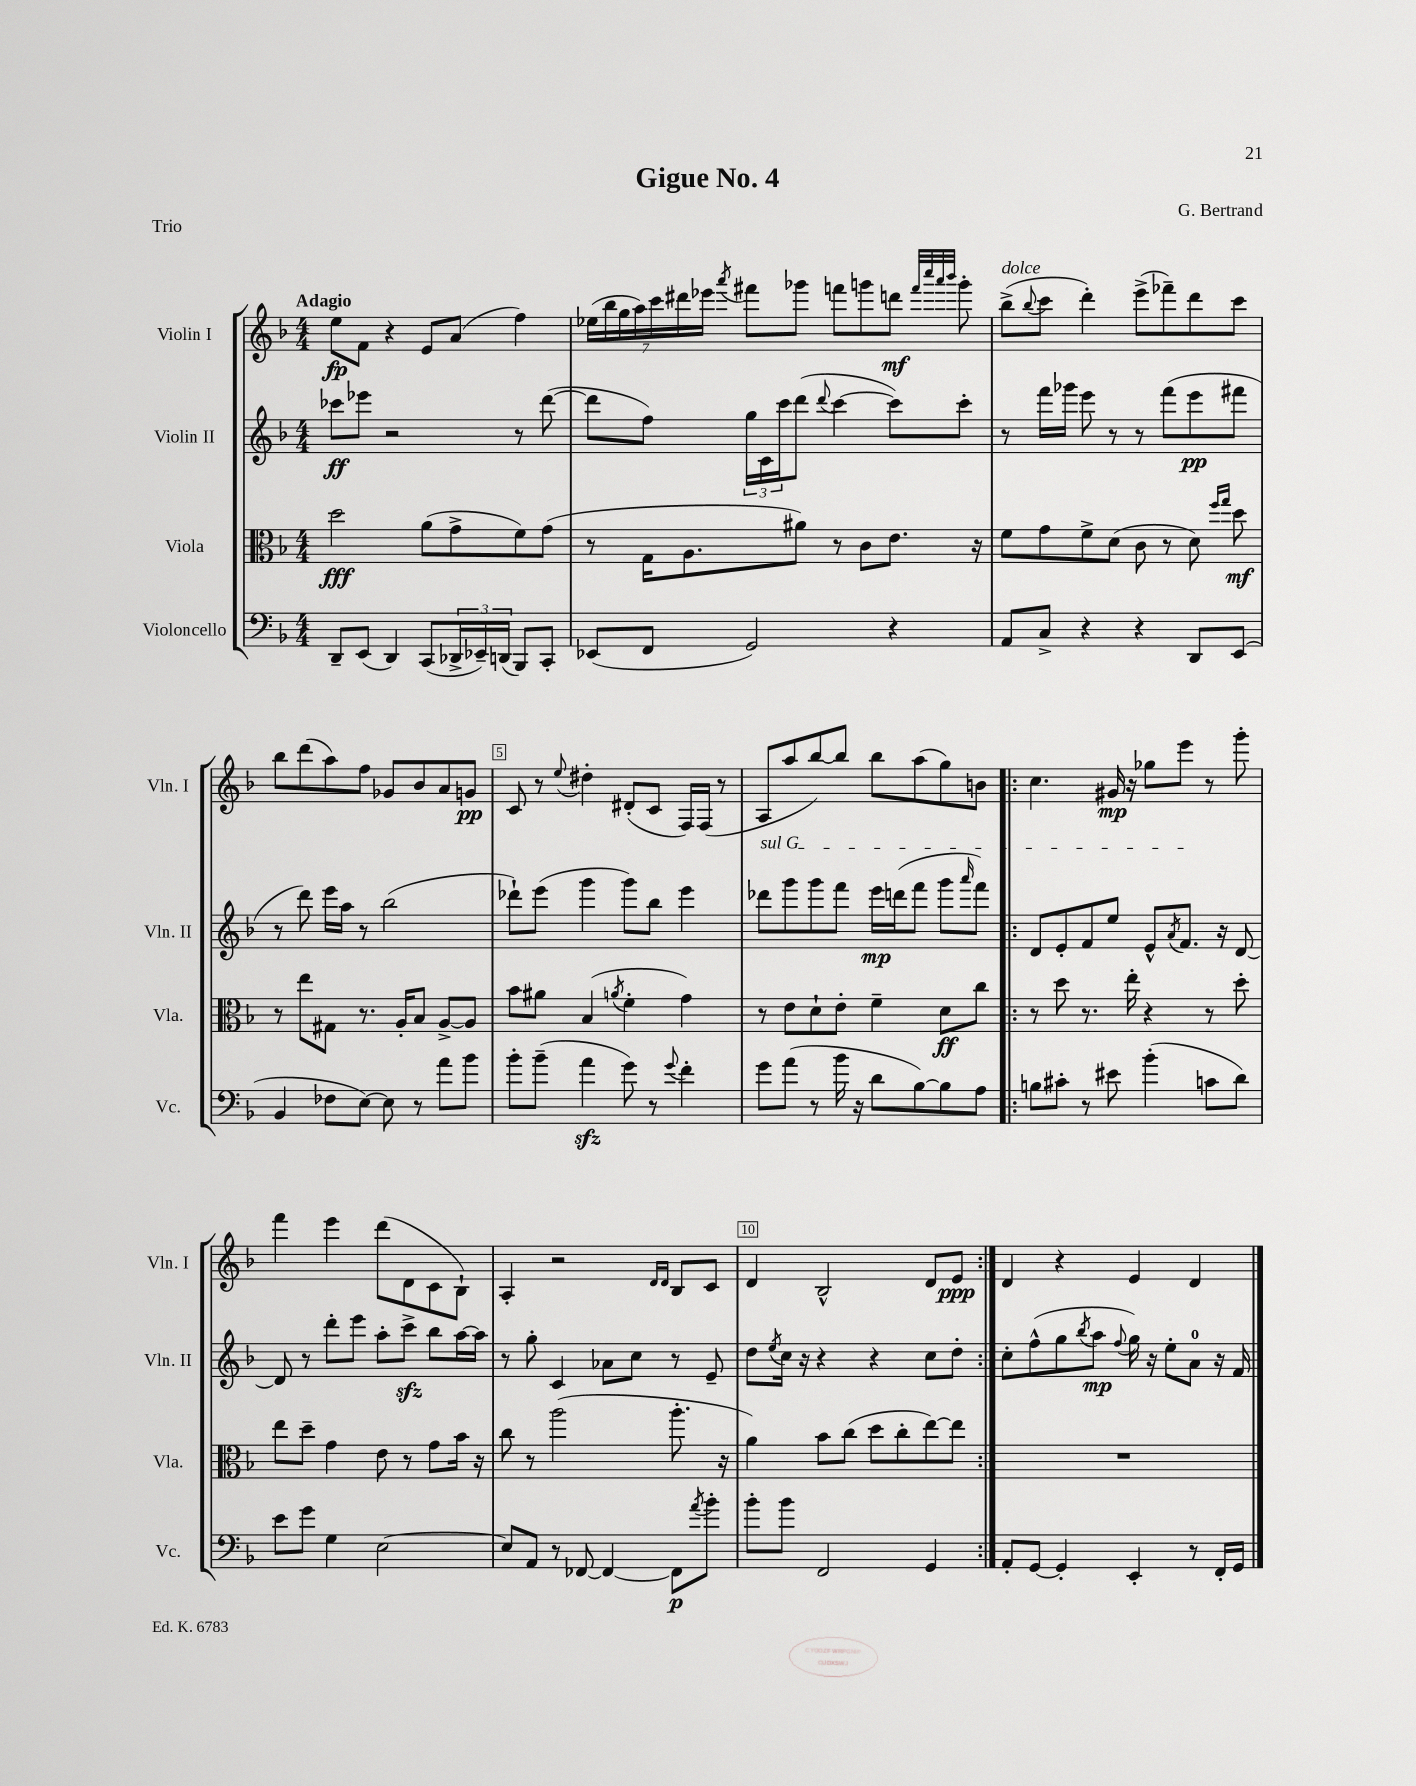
\header { title = "Gigue No. 4" composer = "G. Bertrand" piece = "Trio" }
<<
\new StaffGroup <<
\new Staff = "s0" \with { instrumentName = "Violin I" shortInstrumentName = "Vln. I" } {
    \clef treble \key f \major \numericTimeSignature \time 4/4 \tempo "Adagio"
    e''8\fp f'8 r4 e'8 a'8( f''4) |
    \tuplet 7/4 { ees''16( bes''16 g''16 a''16) c'''16 dis'''16 ees'''16 } \acciaccatura { a'''8 } fis'''8 ges'''8 f'''8 g'''8 d'''8\mf \grace { f'''32 c''''32 a'''32 bes'''32 } g'''8-. |
    bes''8->^\markup { \italic "dolce" }( \appoggiatura { bes''8 } c'''8 d'''4-.) e'''8->( fes'''8--) d'''8 c'''8 |
    bes''8 d'''8( a''8) f''8 ges'8 bes'8 a'8 g'8\pp |
    c'8 r8 \appoggiatura { e''8 } dis''4-. dis'8-.( c'8 f16) f16( r8 |
    a8 a''8 bes''8~) bes''8 bes''8 a''8( g''8) b'8 |
    \repeat volta 2 { c''4. gis'16\mp r16 ges''8 e'''8 r8 g'''8-. |
    f'''4 e'''4 d'''8( d'8 c'8 bes8-!) |
    a4-. r2 \grace { d'16 d'16 } bes8 c'8 |
    d'4 bes2-^ d'8 e'8\ppp | }
    d'4 r4 e'4 d'4 \bar "|." |
}
\new Staff = "s1" \with { instrumentName = "Violin II" shortInstrumentName = "Vln. II" } {
    \clef treble \key f \major \numericTimeSignature \time 4/4
    ces'''8\ff ees'''8 r2 r8 d'''8~( |
    d'''8 f''8) \tuplet 3/2 { g''16 c'16 c'''16 } d'''8( \appoggiatura { d'''8 } c'''4~ c'''8) c'''8-. |
    r8 f'''16 ges'''16 e'''8 r8 r8 f'''8( e'''8\pp fis'''8 |
    r8 d'''8) e'''16 a''16 r8 bes''2( |
    des'''8-!) e'''8( g'''4 g'''8) bes''8 e'''4 |
    \once \override TextSpanner.bound-details.left.text = \markup { \italic "sul G" } des'''8\startTextSpan g'''8 g'''8 f'''8 e'''16\mp d'''16( f'''8 g'''8 \grace { a'''16 } f'''8) |
    \repeat volta 2 { d'8 e'8-. f'8 e''8 e'8-^ \acciaccatura { a'8 } f'8.\stopTextSpan r16 d'8~ |
    d'8 r8 d'''8-. e'''8 a''8-. c'''8->\sfz bes''8 a''16~ a''16 |
    r8 g''8-. c'4 aes'8 c''8 r8 e'8-- |
    d''8 \acciaccatura { e''8 } c''16 r16 r4 r4 c''8 d''8-. | }
    c''8-. f''8-^( g''8 \acciaccatura { bes''8 } a''8\mp \appoggiatura { f''8 } g''16) r16 e''8-. a'8-0 r16 f'16 \bar "|." |
}
\new Staff = "s2" \with { instrumentName = "Viola" shortInstrumentName = "Vla." } {
    \clef alto \key f \major \numericTimeSignature \time 4/4
    d''2\fff a'8( g'8-> f'8) g'8( |
    r8 g16 a8. ais'8) r8 c'8 e'8. r16 |
    f'8 g'8 f'8-> d'8( c'8 r8 d'8) \grace { f''16 g''16 } d''8\mf |
    r8 e''8 gis8 r8. a16-. bes8 a8~-> a8 |
    bes'8 ais'8 bes4( \acciaccatura { a'8 } f'4-. g'4) |
    r8 e'8 d'8-! e'8-. f'4-- d'8\ff c''8 |
    \repeat volta 2 { r8 d''8 r8. e''16-. r4 r8 d''8-. |
    e''8 d''8-- g'4 e'8 r8 g'8 bes'16 r16 |
    c''8 r8 a''2( a''8.-. r16 |
    a'4) bes'8 c''8( d''8 c''8-. e''8~) e''8 | }
    R1 \bar "|." |
}
\new Staff = "s3" \with { instrumentName = "Violoncello" shortInstrumentName = "Vc." } {
    \clef bass \key f \major \numericTimeSignature \time 4/4
    d,8-- e,8( d,4) c,8( \tuplet 3/2 { des,16-> ees,16--) d,16( } bes,,8) c,8-. |
    ees,8( f,8 g,2) r4 |
    a,8 c8-> r4 r4 d,8 e,8( |
    bes,4 fes8 e8~) e8 r8 a'8 bes'8 |
    bes'8-. bes'8--( a'4\sfz g'8) r8 \appoggiatura { g'8 } f'4-. |
    g'8 a'8( r8 bes'16 r16 d'8 bes8~) bes8 a8 |
    \repeat volta 2 { b8 cis'8-. r8 eis'8 bes'4-.( c'8 d'8) |
    e'8 g'8 g4 e2~ |
    e8 a,8 r8 fes,8~ fes,4~ fes,8\p \acciaccatura { a'8 } bes'8-. |
    bes'8-. bes'8 f,2 g,4 | }
    a,8-. g,8~ g,4-. e,4-. r8 f,16-. g,16 \bar "|." |
}
>>
>>
\layout { \context { \Score \override BarNumber.break-visibility = ##(#f #t #t) barNumberVisibility = #(every-nth-bar-number-visible 5) \override BarNumber.stencil = #(make-stencil-boxer 0.1 0.3 ly:text-interface::print) } }
